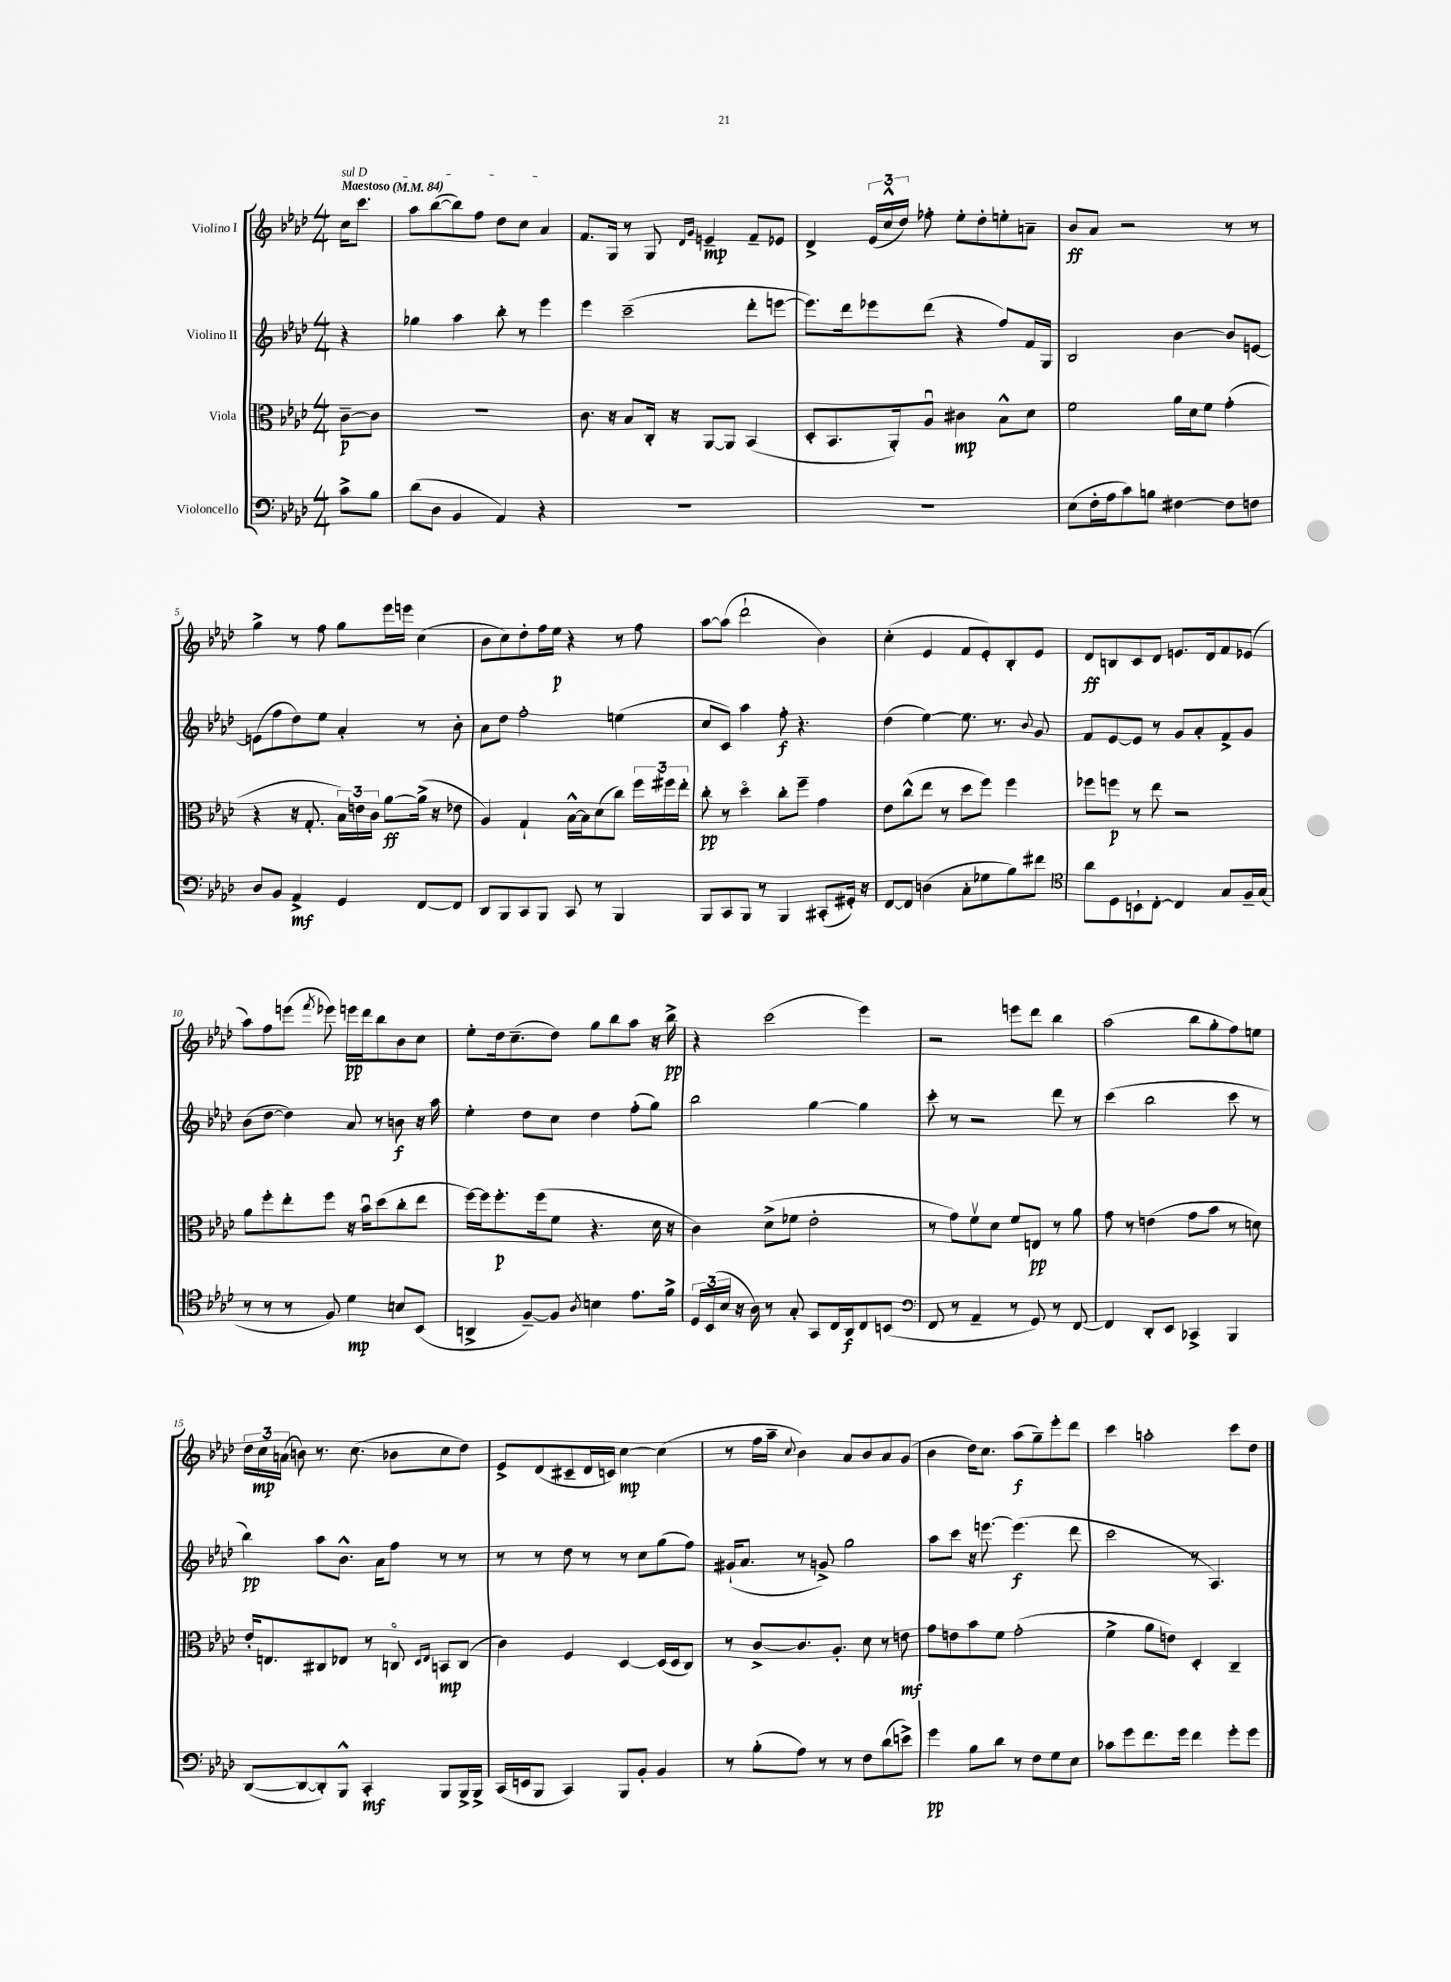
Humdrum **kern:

**kern	**kern	**kern	**kern
*staff4	*staff3	*staff2	*staff1
*clefF4	*clefC3	*clefG2	*clefG2
*k[b-e-a-d-]	*k[b-e-a-d-]	*k[b-e-a-d-]	*k[b-e-a-d-]
*M4/4	*M4/4	*M4/4	*M4/4
*MM84	*MM84	*MM84	*MM84
8c^	[8c~	4r	16cc
.	.	.	8.ccc
8B-	8c]	.	.
=	=	=	=
(8d-	1r	4gg-	8aa-
8D-	.	.	([8bb-
4BB-	.	4aa-	8bb-])
.	.	.	8ff
4AA-)	.	8bb-'	8dd-
.	.	8r	8cc
4r	.	4eee-	4a-
=	=	=	=
1r	8.c	4eee-	8.f
.	16r	.	16G
.	8B-	(2ccc~	8r
.	16C'	.	8G
.	16r	.	.
.	.	.	16qqd-
.	.	.	16qqg
.	[8AA-	.	4e~
.	8AA-]	.	.
.	(4BB-	8ddd-'	8f~
.	.	[8eee	8e-
=	=	=	=
1r	8D-'	8.eee])	4d-^
.	8.BB-	.	.
.	.	16ddd-	.
.	.	8eee-	(24e-
.	.	.	24cc^^
.	16AA-')	.	.
.	.	.	24dd-)
.	8A-u	(8ddd-	8ff-'
.	4c#	4r	8ee-'
.	.	.	8dd-'
.	8B-^^	8ff)	8ee'
.	8d-	16f	8a~
.	.	16G	.
=	=	=	=
(8E-	2f	2B-	8b-
16F'	.	.	8a-
16A-	.	.	.
8c)	.	.	2r
8B	.	.	.
[4F#	16a-	[4b-	.
.	16d-	.	.
.	8f	.	.
8F#]	(4g'	8b-]	8r
8F	.	[8e	8r
=	=	=	=
8D-	4r	(8e]	4gg^
8BB-	.	8ff	.
4AA-^	16r	8dd-)	8r
.	8.G'	.	.
.	.	8ee-	8ff
4GG	24B-)	4a-'	8gg
.	24e	.	.
.	24c	.	.
.	[8a-	.	16eee-
.	.	.	16eee
[8FF	(16a-^]	8r	(4cc
.	16r	.	.
8FF]	8e-	8b-'	.
=	=	=	=
8DD-	4A-)	8a-	8b-
8BBB-	.	8dd-	8cc)
8CC	4G`	2ff'	8dd-'
8BBB-	.	.	16ff
.	.	.	16ee-
8CC	[16B-^^	.	4r
.	16B-]	.	.
8r	(8d-	.	.
4BBB-	8cc)	(4ee	8r
.	24ff	.	8ff
.	24ff#	.	.
.	24ee-'	.	.
=	=	=	=
8BBB-	8cc'	8cc	[8aa-
8CC	8r	8c)	(8aa-]
8BBB-	4dd-o	4aa-	2ddd-`
8r	.	.	.
4BBB-	8cc'	8ff'	.
.	8ff~	4.r	.
(8CC#'	4g	.	4b-)
16GG#')	.	.	.
16r	.	.	.
=	=	=	=
[8FF	8e-	(4dd-	(4cc'
8FF]	(8cc^^	.	.
(4D	8ee-	[4ee-)	4e-
.	8r	.	.
8C'	8dd-	8.ee-]	8f
8G-	8ff)	.	8e-')
.	.	8.r	.
8B-)	4ff	.	8B-'
.	.	8qqb-	.
8f#	.	8g	8e-
=	=	=	=
*clefC4	*	*	*
8a-	8ff-	8f	8d-
8D-	8ff	[8e-	8B
8BB`	8r	8e-]	8c
[8C'	8ee-	8r	8d-
4C]	2r	8g	8.e
.	.	8a-'	.
.	.	.	16d-
8G	.	8f^	8f
16F~	.	8g	(8e-
(16G	.	.	.
=	=	=	=
8r	8a-	(8b-	8aa-)
8r	8ff'	[8dd-	8ff
8r	8ee-'	4dd-])	(8eee
.	.	.	8qfff
8F)	8ff	.	8eee-)
4d-	16r	8a-	16eee
.	16b-u	.	16ddd-
.	(8dd-	8r	8bb-
8B	8cc'	8b	8b-
(8BB-	8ee-	16r	8cc
.	.	16aa-	.
=	=	=	=
4AA^	[16ff)	4ee-'	8ee-'
.	16ff]	.	.
.	8.ff'	.	16dd-
.	.	.	(8.cc~
[8F~)	.	8dd-	.
.	(16ff	.	.
8F]	8f	8cc	8dd-)
8qA-	.	.	.
4B	4.r	4dd-	8gg
.	.	.	8bb-
8.e-	.	(8ff'	8aa-
.	16d-	8gg)	16r
16f^	16r	.	16bb-^
=	=	=	=
24D-	4c)	2bb-	4r
(24BB-	.	.	.
24B-	.	.	.
16r	.	.	.
16A-)	.	.	.
8r	(8d-^	.	(2ccc
8G'	8f-	.	.
8GG	2e-'	[4gg	.
16C	.	.	.
16AA-	.	.	.
8C	.	4gg]	4eee-)
(8BB	.	.	.
=	=	=	=
*clefF4	*	*	*
8FF	8r	8ccc'	2r
8r	8g)	8r	.
4AA-~	8fv	2r	.
.	8d-	.	.
8r	8f	.	8eee
8GG)	8E	.	8ddd-
8r	8r	8ddd-	4bb-
[8FF	8a-	8r	.
=	=	=	=
4FF]	8g	(4ccc	(2aa-
.	8r	.	.
8DD-'	(4e	2bb-	.
8EE-	.	.	.
4CC-^	8g	.	8bb-
.	8b-	.	8gg'
4BBB-	8r	8ccc	8ff)
.	8d)	8r	8ee
=	=	=	=
([8DD-	16e-'	4bb-)	24dd-
.	.	.	24cc
.	8.E	.	.
.	.	.	(24a
8DD-_	.	.	8b)
8DD-'])	8C#	8aa-	8.r
8BBB-^^	8E-	8.b-^^	.
.	.	.	(8.cc
4CC'	8r	.	.
.	.	16a-	.
.	8Co	8ff	8b-
.	16qqD-	.	.
.	16qqE-	.	.
8BBB-	8BB	8r	8cc
16BBB-^	(8C	8r	8dd-)
16BBB-^	.	.	.
=	=	=	=
(16CC	4c)	8r	8e-^
16EE	.	.	.
8BBB-	.	8r	(8d-
4CC)	4F	8dd-	8c#~
.	.	8r	16d-
.	.	.	16c)
8BBB-	[4D-	8r	[4cc
8BB-'	.	8cc	.
4BB-	(16D-]	(8gg	(4cc]
.	16D-	.	.
.	8C)	8ff)	.
=	=	=	=
8r	8r	(16g#`	8r
.	.	8.a-	.
(8B-'	[8c^	.	16ff
.	.	.	16aa-~
.	.	.	8qqcc
8A-)	8.c]	8r	4b-)
8r	.	8g^)	.
.	8.A-'	.	.
8r	.	2gg	8a-
8F	8d-	.	8b-
(8d-	8r	.	8a-
8e^)	8e	.	(8g
=	=	=	=
4g	8g	8aa-	4b-
.	8e	8ccc	.
8B-	8b-	16r	16dd-)
.	.	[8.eee	8.cc
8d-	8f	.	.
8r	(2g'	(4.eee]	(8aa-
8F	.	.	8gg~)
8G	.	.	8eee-'
8E-	.	8ddd-	8ddd-
=	=	=	=
8c-	4f^	2ccc	4ccc
8g	.	.	.
8.f	8a-	.	2aa'
.	8e)	.	.
16g	.	.	.
4f	4D-'	8r	.
.	.	4.A-)	.
8g'	4C~	.	8ccc
8g	.	.	8dd-
==	==	==	==
*-	*-	*-	*-
